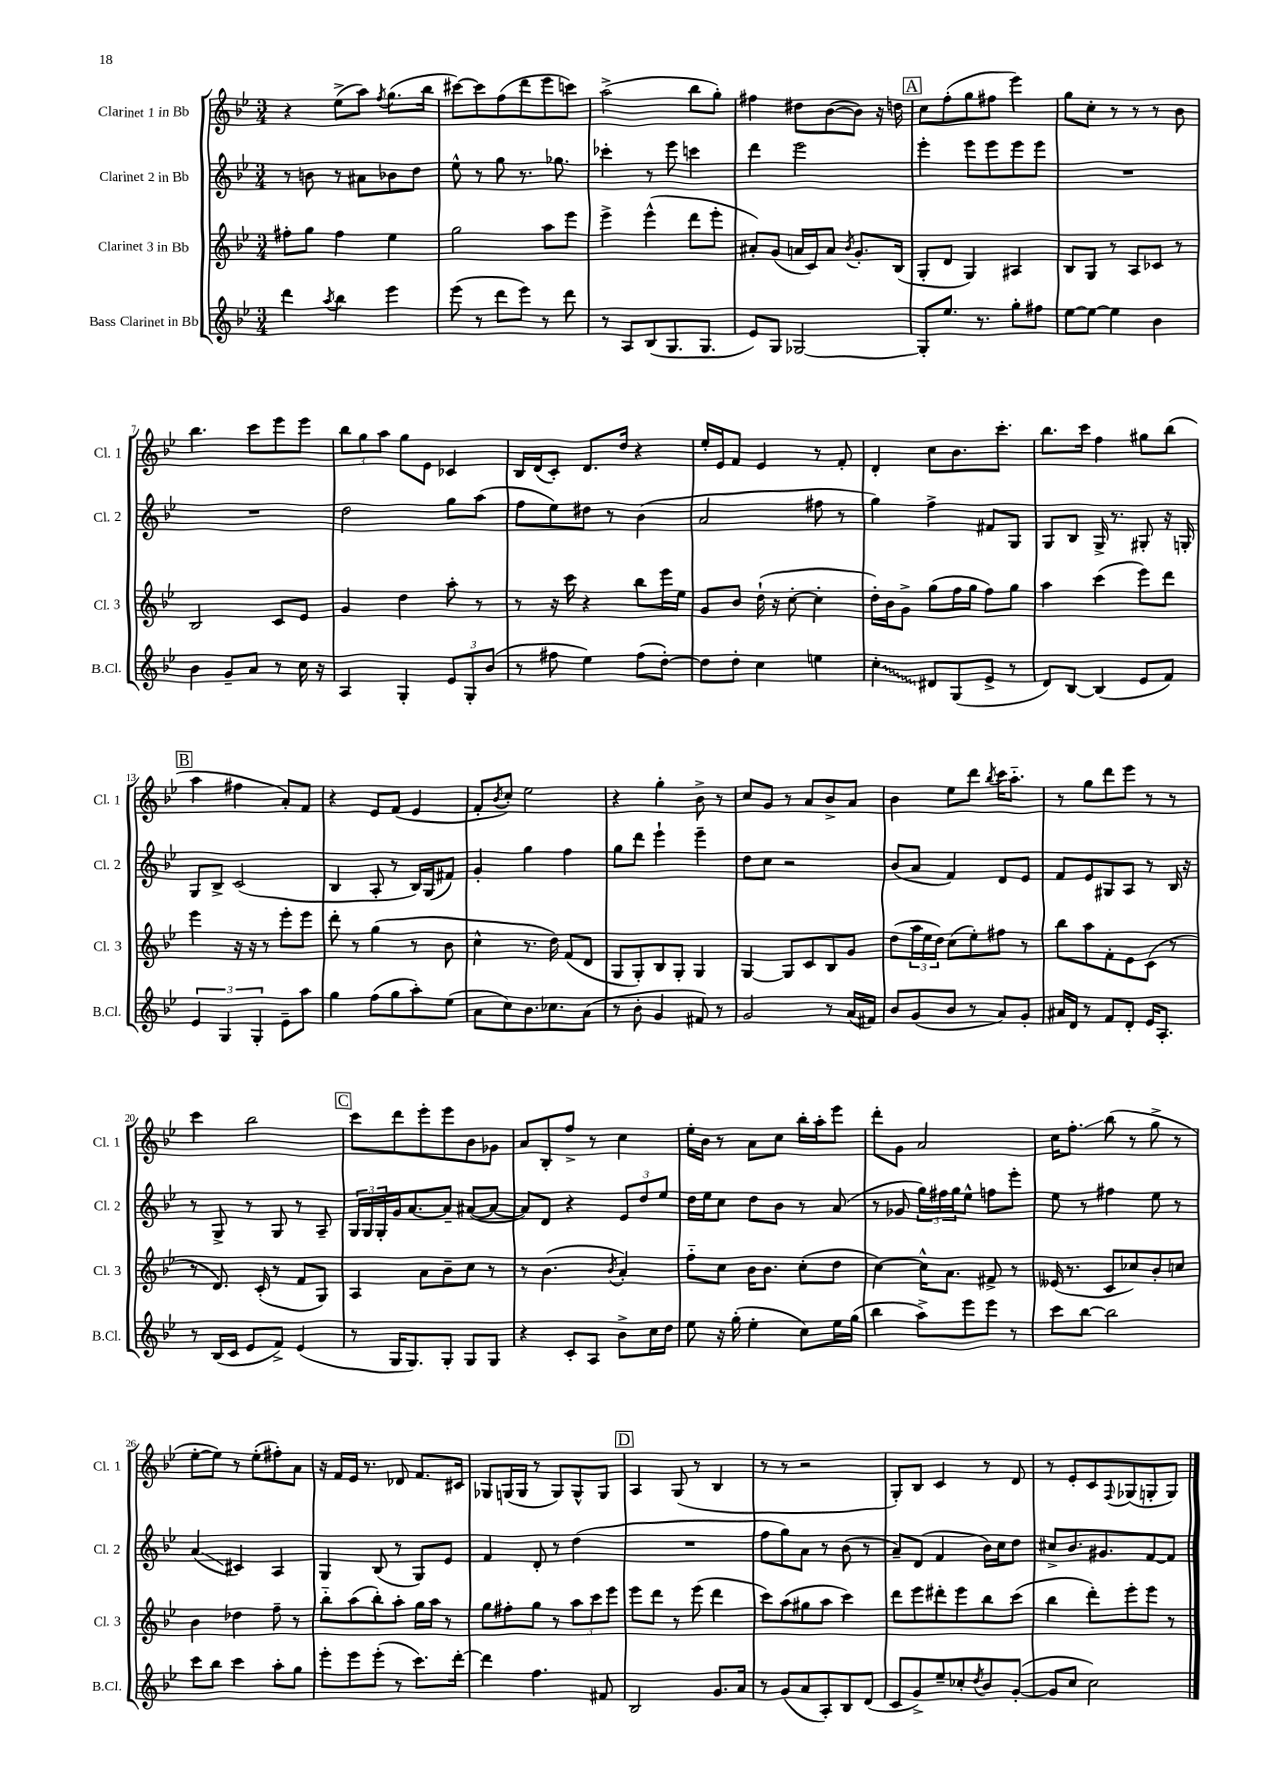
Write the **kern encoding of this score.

**kern	**kern	**kern	**kern
*staff4	*staff3	*staff2	*staff1
*clefG2	*clefG2	*clefG2	*clefG2
*k[b-e-]	*k[b-e-]	*k[b-e-]	*k[b-e-]
*M3/4	*M3/4	*M3/4	*M3/4
4ddd\	8ff#'\L	8r	4r
.	8gg\J	8b\	.
8qaa/	.	.	.
4bb-\	4ff#\	8r	(8ee-^\L
.	.	8a#\L	8aa\J)
.	.	.	8qff/
4eee-\	4ee-\	8b-\	(8.gg\L
.	.	8dd\J	.
.	.	.	16bb-\Jk
=	=	=	=
(8eee-\	2gg\	8ee-^^\	[8ccc#\L)
8r	.	8r	8ccc#\]
8ddd\L	.	8gg\	(8ff\
8eee-\J)	.	8.r	8ddd\
8r	8aa\L	.	8eee-\
.	.	8.gg-\	.
8ddd\	8eee-\J	.	8ccc\J)
=	=	=	=
8r	4eee-^\	4ccc-'\	(2aa^\
8A/L	.	.	.
(8B-/	(4eee-^^\	8r	.
8.G/	.	8eee-\	.
.	8ddd\L	4ccc\	8bb-\L
8.G/J	.	.	.
.	8eee-'\J	.	8gg'\J)
=	=	=	=
8e-/L)	8a#'/L)	4ddd\	4ff#\
8G/J	(8g/J	.	.
[2G-/	16a/LL	2eee-\	8dd#\L
.	16c/J)	.	.
.	8a/J	.	([8b-\
.	8qb-/	.	.
.	8.g'/L	.	8b-\]J)
.	.	.	16r
.	(16B-/Jk	.	16dd\
=	=	=	=
8G-'/]L	8G'/L	4eee-'\	8cc\L
8.ee-/J	8d/J	.	(8ff'\
.	4G/)	8eee-\L	8gg\
8.r	.	.	.
.	.	8eee-\	8ff#\J
8gg'\L	4A#/	8eee-\	4eee-\)
8ff#\J	.	8eee-\J	.
=	=	=	=
[8ee-\L	8B-/L	2.r	8gg\L
8ee-\_J	8G/J	.	8cc'\J
4ee-\]	8r	.	8r
.	8A/L	.	8r
4b-\	8c-/J	.	8r
.	8r	.	8b-\
=	=	=	=
4b-\	2B-/	2.r	4.bb-\
8g~/L	.	.	.
8a/J	.	.	8ccc\L
8r	8c/L	.	8eee-\
16cc\	8e-/J	.	8eee-\J
16r	.	.	.
=	=	=	=
4A/	4g/	2dd\	12bb-\L
.	.	.	12gg\
.	.	.	12aa\J
4G'/	4dd\	.	8gg\L
.	.	.	8e-\J
12e-/L	8aa'\	8gg\L	4c-/
12G'/	.	.	.
.	8r	(8aa\J	.
(12b-/J	.	.	.
=	=	=	=
8r	8r	8ff\L	16B-/LL
.	.	.	(16d/J
8ff#\	16r	8ee-\)	8c'/J)
.	16ccc\	.	.
4ee-\)	4r	8dd#\J	8.d/L
.	.	8r	.
.	.	.	16dd/Jk
(8ff#\L	8bb-\L	(4b-\	4r
[8dd'\J)	16eee-\L	.	.
.	16ee-\JJ	.	.
=	=	=	=
8dd\]L	8g/L	2a/	16ee-'/LL
.	.	.	16e-/J
8dd'\J	8b-/J	.	8f/J
4cc\	(16dd`\	.	4e-/
.	16r	.	.
.	[8cc'\	.	.
4ee\	4cc'\]	8ff#\	8r
.	.	8r	8f'/
=	=	=	=
4cc'\	16dd'\LL)	4gg\)	4d'/
.	16b-\J	.	.
.	8g^\J	.	.
8d#/L	(8gg\L	4ff^\	8cc\L
(8G/	16ff\L	.	8.b-\
.	16gg\JJ	.	.
8e-^/J	8ff\L)	8f#/L	.
.	.	.	8.ccc'\J
8r	8gg\J	8G/J	.
=	=	=	=
8d/L)	4aa\	8G/L	8.bb-\L
[8B-/J	.	8B-/J	.
.	.	.	16ccc\Jk
(4B-/]	(4ccc\	16G^/	4ff\
.	.	8.r	.
8e-/L	8eee-\L)	8G#'/	8gg#\L
8f/J)	8ddd\J	16r	(8bb-\J
.	.	16G'/	.
=	=	=	=
6e-/	4eee-\	8G/L	4aa\
.	.	8B-^/J	.
6G/	.	.	.
.	16r	(2c/	4ff#\
.	16r	.	.
6G'/	.	.	.
.	8r	.	.
8e-~\L	8eee-'\L	.	8a'/L)
8aa\J	8eee-\J	.	8f/J
=	=	=	=
4gg\	8ddd'\	4B-/	4r
.	8r	.	.
(8ff\L	(4gg\	8A'/	8e-/L
8gg\	.	8r	(8f/J
8aa'\)	8r	16B-/LL)	4e-/
.	.	(16G/J	.
(8ee-\J	8b-\	8f#/J)	.
=	=	=	=
8a\L	4cc^^\	4g'/	8f'/L
.	.	.	8qb-/
8cc\)	.	.	8cc'/J)
8.b-\	8.r	4gg\	2ee-\
8.cc-\	16dd\)	.	.
.	(8f/L	4ff\	.
(8a\J	8d/J	.	.
=	=	=	=
8r	8G/L	8gg\L	4r
8b-'\	8G'/)	8ddd\J	.
4g/	8B-/	4eee-`\	4gg'\
.	8G'/J	.	.
8f#/)	4G/	4eee-~\	8b-^\
8r	.	.	8r
=	=	=	=
2g/	[4G/	8dd\L	8cc/L
.	.	8cc\J	8g/J
.	8G/]L	2r	8r
.	8c/	.	8a/L
8r	8B-/	.	8b-^/
(16a/LL	8g/J	.	8a/J
16f#/JJ)	.	.	.
=	=	=	=
8b-/L	(8dd\L	(8b-/L	4b-\
(8g/	24aa\L	8a/J	.
.	24ee-\	.	.
.	24dd\JJ)	.	.
8b-/J	(8cc\L	4f/)	8ee-\L
8r	8ee-'\)	.	8ddd\J
.	.	.	8qbb-/
8a/L)	8ff#\J	8d/L	16ccc\LK
.	.	.	8.aa'~\J
8g'/J	8r	8e-/J	.
=	=	=	=
16a#/LL	8bb-\L	8f/L	8r
16d/JJ	.	.	.
8r	8aa\	8e-/	8gg\L
8f/L	8f'\	8G#/	8ddd\
8d'/J	8e-\	8A/J	8eee-\J
16e-/LK	(8c\J	8r	8r
8.A'/J	.	.	.
.	8r	16B-/	8r
.	.	16r	.
=	=	=	=
8r	8r	8r	4ccc\
(16B-/LL	8.d/)	8G^/	.
16c/JJ	.	.	.
8e-/L	.	8r	2bb-\
.	(16c'/	.	.
8f^/J)	8r	8G/	.
(4e-/	8f/L	8r	.
.	8G/J)	8A~/	.
=	=	=	=
8r	4A/	24G/LL	8ccc\L
.	.	24G/	.
.	.	24G'/	.
16G/LK	.	16g/J	8ddd\
8.G/)	.	[8.a/	.
.	8a\L	.	8eee-'\
8G'/J	8b-~\	8a~/]J	8eee-\
8G/L	8cc\J	([8a#/L	8b-\
8G/J	8r	8a#/_J	8g-\J
=	=	=	=
4r	8r	8a#/]L)	8a/L
.	(4.b-\	8d/J	8B-'/
8c'/L	.	4r	8ff^/J
8A/J	.	.	8r
.	8qb-/	.	.
8b-^\L	4a'/)	12e-/L	4cc\
.	.	12dd/	.
16cc\L	.	.	.
.	.	12ee-/J	.
16dd\JJ	.	.	.
=	=	=	=
8ee-\	8ff'~\L	16dd\LL	16ee-'\LL
.	.	16ee-\J	16b-\JJ
16r	8cc\J	8cc\J	8r
(16gg'\	.	.	.
4ee-'\	16b-\LK	8dd\L	8a\L
.	8.b-\J	.	.
.	.	8b-\J	8cc\J
8cc\L)	(8cc'\L	8r	16bb-'\LL
.	.	.	16aa'\J
16ee-\L	8dd\J	(8a/	8eee-\J
(16gg\JJ	.	.	.
=	=	=	=
4bb-\	[4cc\)	8r	8ddd'\L
.	.	8g-/	8g\J
8aa^\L)	16cc^^\]LK	24gg\LL)	2a/
.	.	24ff#\	.
.	8.a\J	.	.
.	.	24gg\J	.
8eee-\	.	8ee-^^\J	.
8eee-\J	8f#^/	8ff\L	.
8r	8r	8eee-'\J	.
=	=	=	=
8ccc\L	(16e--/	8ee-\	16cc\LK
.	8.r	.	8.ff'\J
[8bb-\J	.	8r	.
2bb-\]	8c/L	4ff#\	(8bb-\
.	8cc-/)	.	8r
.	8b-'/	8ee-\	8gg^\
.	8cc/J	8r	8r
=	=	=	=
8ccc\L	4b-\	(4a/	[8ee-'\L
8bb-\J	.	.	8ee-\]J)
4ccc\	4dd-\	4c#/)	8r
.	.	.	(8ee-'\L
8aa'\L	8ff~\	4A/	8ff#'\)
8gg\J	8r	.	8a\J
=	=	=	=
8eee-'\L	8bb-'~\L	4G/	16r
.	.	.	16f/LL
8eee-\	(8aa\	.	16e-/JJ
.	.	.	8.r
(8eee-'\J	8bb-'\)	(8B-/	.
8r	8aa'\J	8r	8d-/
8.ccc\L)	16gg\LL	8G/L)	8.f/L
.	16aa\JJ	.	.
.	8r	8e-/J	.
[16ddd'\Jk	.	.	16c#/Jk
=	=	=	=
4ddd\]	8gg\L	4f/	8G-/L
.	8ff#'\	.	(16G/L
.	.	.	16G/JJ
4.ff\	8gg\J	8d'/	8r
.	8r	8r	8G/L)
.	12aa\L	(4dd\	8G^^/
.	12ccc\	.	.
8f#/	.	.	8G/J
.	12eee-\J	.	.
=	=	=	=
2B-/	8eee-\L	2.r	4A/
.	8ddd\J	.	.
.	8r	.	(8G/
.	(8eee-\	.	8r
8.g/L	4ddd\	.	4B-/
16a/Jk	.	.	.
=	=	=	=
8r	8ccc\L)	8ff\L	8r
(8g/L	(8aa\	8gg\)	8r
8a/	8gg#\	8a\J	2r
8A'/)	8aa\J	8r	.
8B-/	4ccc\)	(8b-\	.
(8d/J	.	8r	.
=	=	=	=
8c/L	8ddd\L	8a~/L)	8G'/L)
8g^/)	8eee-\	(8d/J	8B-/J
8ee-~/	8ddd#'\	4f/	4c/
8cc-'/	8eee-\	.	.
8qdd/	.	.	.
8b-/	8bb-\	16b-\LL)	8r
.	.	16cc\J	.
([8g'/J	(8ccc\J	8dd\J	8d/
=	=	=	=
8g/]L	4bb-\	8cc#^/L	8r
8cc/J	.	8.b-/	8e-'/L
2cc\)	8ddd'\L)	.	8c/
.	.	8.g#/	.
.	.	.	8qqF/
.	8eee-'\	.	(8G-/
.	8eee-\J	[8f/	8G'/
.	8r	8f/]J	8G/J)
==	==	==	==
*-	*-	*-	*-
